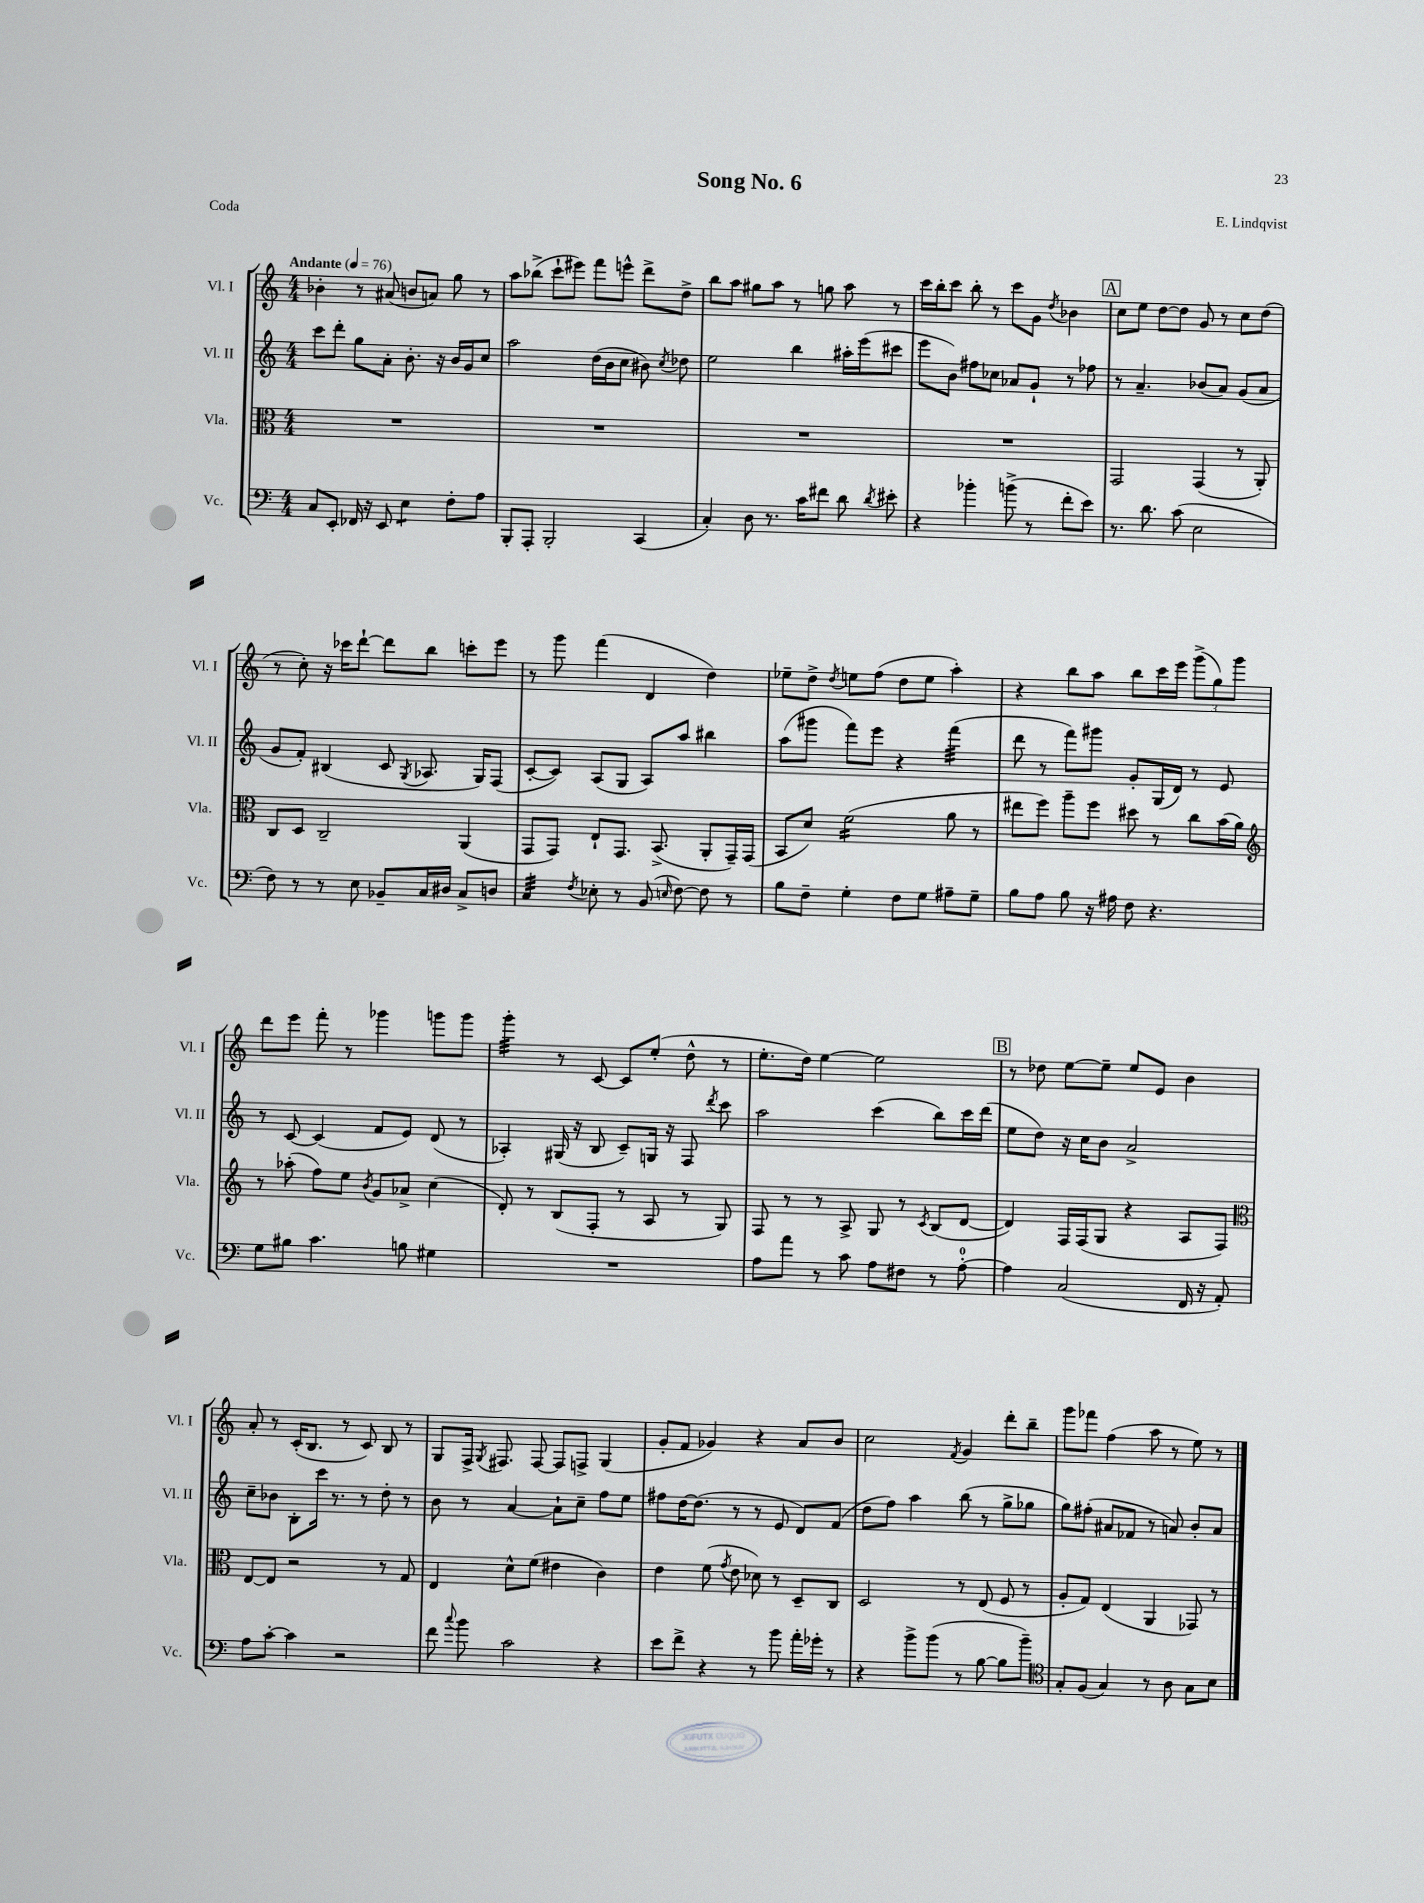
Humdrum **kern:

**kern	**kern	**kern	**kern
*staff4	*staff3	*staff2	*staff1
*clefF4	*clefC3	*clefG2	*clefG2
*k[]	*k[]	*k[]	*k[]
*M4/4	*M4/4	*M4/4	*M4/4
*MM76	*MM76	*MM76	*MM76
8C	1r	8ccc	4b-'
8EE'	.	8ddd'	.
16FF-	.	8gg	8r
16r	.	.	.
8EE	.	8a'	(8a#
4E	.	8.b'	8b
.	.	.	8a)
.	.	16r	.
8F'	.	16b	8gg
.	.	16g	.
8A	.	8cc	8r
=	=	=	=
8BBB'	1r	2aa	8aa
8AAA'	.	.	(8bb-^
2BBB'	.	.	8ccc`
.	.	.	8eee#)
.	.	(16dd	8fff
.	.	16b	.
.	.	8cc	8eee^^
(4CC	.	8b#)	8ddd^
.	.	8qcc	.
.	.	8dd-	8dd^
=	=	=	=
4C')	1r	2ee	8bb
.	.	.	8aa
8D	.	.	8gg#
8.r	.	.	8aa
.	.	4bb	8r
16c	.	.	.
8f#	.	.	8gg
8d	.	16aa#'	8aa
.	.	(16eee	.
8qd	.	.	.
8e#'	.	8ccc#	8r
=	=	=	=
4r	1r	8eee	16ccc
.	.	.	16bb'
.	.	8b)	8ccc
4b-'	.	8ff#	8bb'
.	.	8cc-	8r
(8b^	.	8a-	8ccc
8r	.	8g`	8g
.	.	.	8qdd
8f'	.	8r	4b-
8e)	.	8ff-	.
=	=	=	=
8.r	2GG	8r	8cc
.	.	4.a~	8ee
8.d	.	.	.
.	.	.	[8dd
(8c	.	.	8dd]
2E	(4GG	(8b-	8g
.	.	8a)	8r
.	8r	(8g	8cc
.	8AA')	8a	(8dd
=	=	=	=
8F)	8C	8g	8r
8r	8D	8f')	8cc')
8r	2C~	(4B#	16r
.	.	.	16ccc-
8E	.	.	[8ddd`
8BB-~	.	8c	8ddd]
.	.	8qG	.
16C	.	8.A-	8bb
16D#	.	.	.
8C^	(4AA	.	8ccc'
.	.	16G)	.
8D	.	(8F	8eee
=	=	=	=
4C	8GG	[8c'	8r
.	8GG)	8c])	8ggg
8qF	.	.	.
8E-'	8E`	(8A	(4fff
8r	8.GG	8G	.
(8BB	.	8A)	4d
.	(8.BB^	.	.
16qqE	.	.	.
[8F)	.	8aa	.
8F]	8AA'	4bb#	4dd)
8r	16GG~)	.	.
.	(16GG	.	.
=	=	=	=
8B	8BB	(8aa	8ee-~
8F~	8d)	8ggg#	8dd^
.	.	.	8qdd
4G'	(2f	8fff)	8ee
.	.	8eee	(8ff
8F	.	4r	8dd
8G	.	.	8ee
8A#~	8a	(4fff	4aa')
8G~	8r	.	.
=	=	=	=
8B	8ee#	8ddd	4r
8A	8ff)	8r	.
8B	8aa~	8fff)	8bb
16r	8ff	8ggg#	8aa
16A#	.	.	.
8F	8dd#	8g'	8bb
4.r	8r	(16G	16ccc
.	.	16d)	16eee
.	8cc	8r	(12ggg^
.	.	.	12gg)
.	(16b	8e	.
.	.	.	12ggg
.	16a)	.	.
=	=	=	=
*	*clefG2	*	*
8G	8r	8r	8ddd
8B#	(8aa-'	[8c	8eee
4.c	8ff)	(4c]	8fff'
.	8ee	.	8r
.	8qb	.	.
.	8g	8f	4ggg-
8B	8a-^	8e)	.
4G#	(4cc	(8d	8ggg
.	.	8r	8ggg
=	=	=	=
1r	8d')	4A-')	4ggg'
.	8r	.	.
.	(8B	(16G#	8r
.	.	16r	.
.	8F'	8B	[8c
.	8r	8c~)	8c]
.	8A	16G	(8ee'
.	.	16r	.
.	8r	8F	8dd^^
.	.	8qddd	.
.	8G)	8ccc	8r
=	=	=	=
8A	8F	2aa	8.ee'
8a	8r	.	.
.	.	.	16dd)
8r	8r	.	[4ee
8c	8A^	.	.
8A	8G	(4ccc	2ee]
8F#	8r	.	.
.	8qc	.	.
8r	(8B	8bb)	.
[8A'	[8d	16ccc	.
.	.	(16ddd	.
=	=	=	=
4A]	4d])	8ee	8r
.	.	8dd)	8dd-
(2C	16F	16r	[8ee
.	(16F	16cc	.
.	8G	8b	8ee~]
.	4r	2a^	8ee
.	.	.	8e
16FF	8A	.	4b
16r	.	.	.
8AA')	8F)	.	.
=	=	=	=
*	*clefC3	*	*
8A	[8E	8cc~	8a'
[8c'	8E]	8b-	8r
4c]	2r	8B'	(16c'
.	.	.	8.B
.	.	16ccc	.
.	.	8.r	.
2r	.	.	8r
.	.	8r	8c)
.	8r	8dd'	8B
.	8G	8r	8r
=	=	=	=
8f	4E	8b	8G
8qqcc	.	.	.
8b	.	8r	16F^
.	.	.	8qG
.	.	.	8.F#
2c	8d^^	[4a	.
.	(8f	.	[8F#
.	4e#	8a`]	8F#]
.	.	8cc~	8F^
4r	4c)	8ff	(4G
.	.	8ee	.
=	=	=	=
8e	4e	8ff#	8g'
8f^	.	[16dd	8f
.	.	(8.dd]	.
4r	(8f	.	4g-)
.	8qg	.	.
.	8e	8r	.
8r	8d-)	8r	4r
8b	8r	8e	.
16a'	8D~	8d)	8a
16g-'	.	.	.
8r	8C	(8f	8b
=	=	=	=
4r	2D	8dd	2cc
.	.	8ff)	.
8b^	.	4aa	.
(8b	.	.	.
.	.	.	8qf
8r	8r	(8bb	4g
[8B	(8E	8r	.
8B]	8F	8gg^	8ddd'
8b~)	8r	8gg-	8bb~
=	=	=	=
*clefC4	*	*	*
8G'	8A'	8gg)	8ggg
(8F	8G)	(8ff#'	8fff-
4G)	(4E	8a#	(4ff
.	.	8f-	.
8r	4AA	8r	8aa
8A	.	8a)	8r
8G	8GG-)	8b'	8ee)
8B	8r	8a	8r
==	==	==	==
*-	*-	*-	*-
